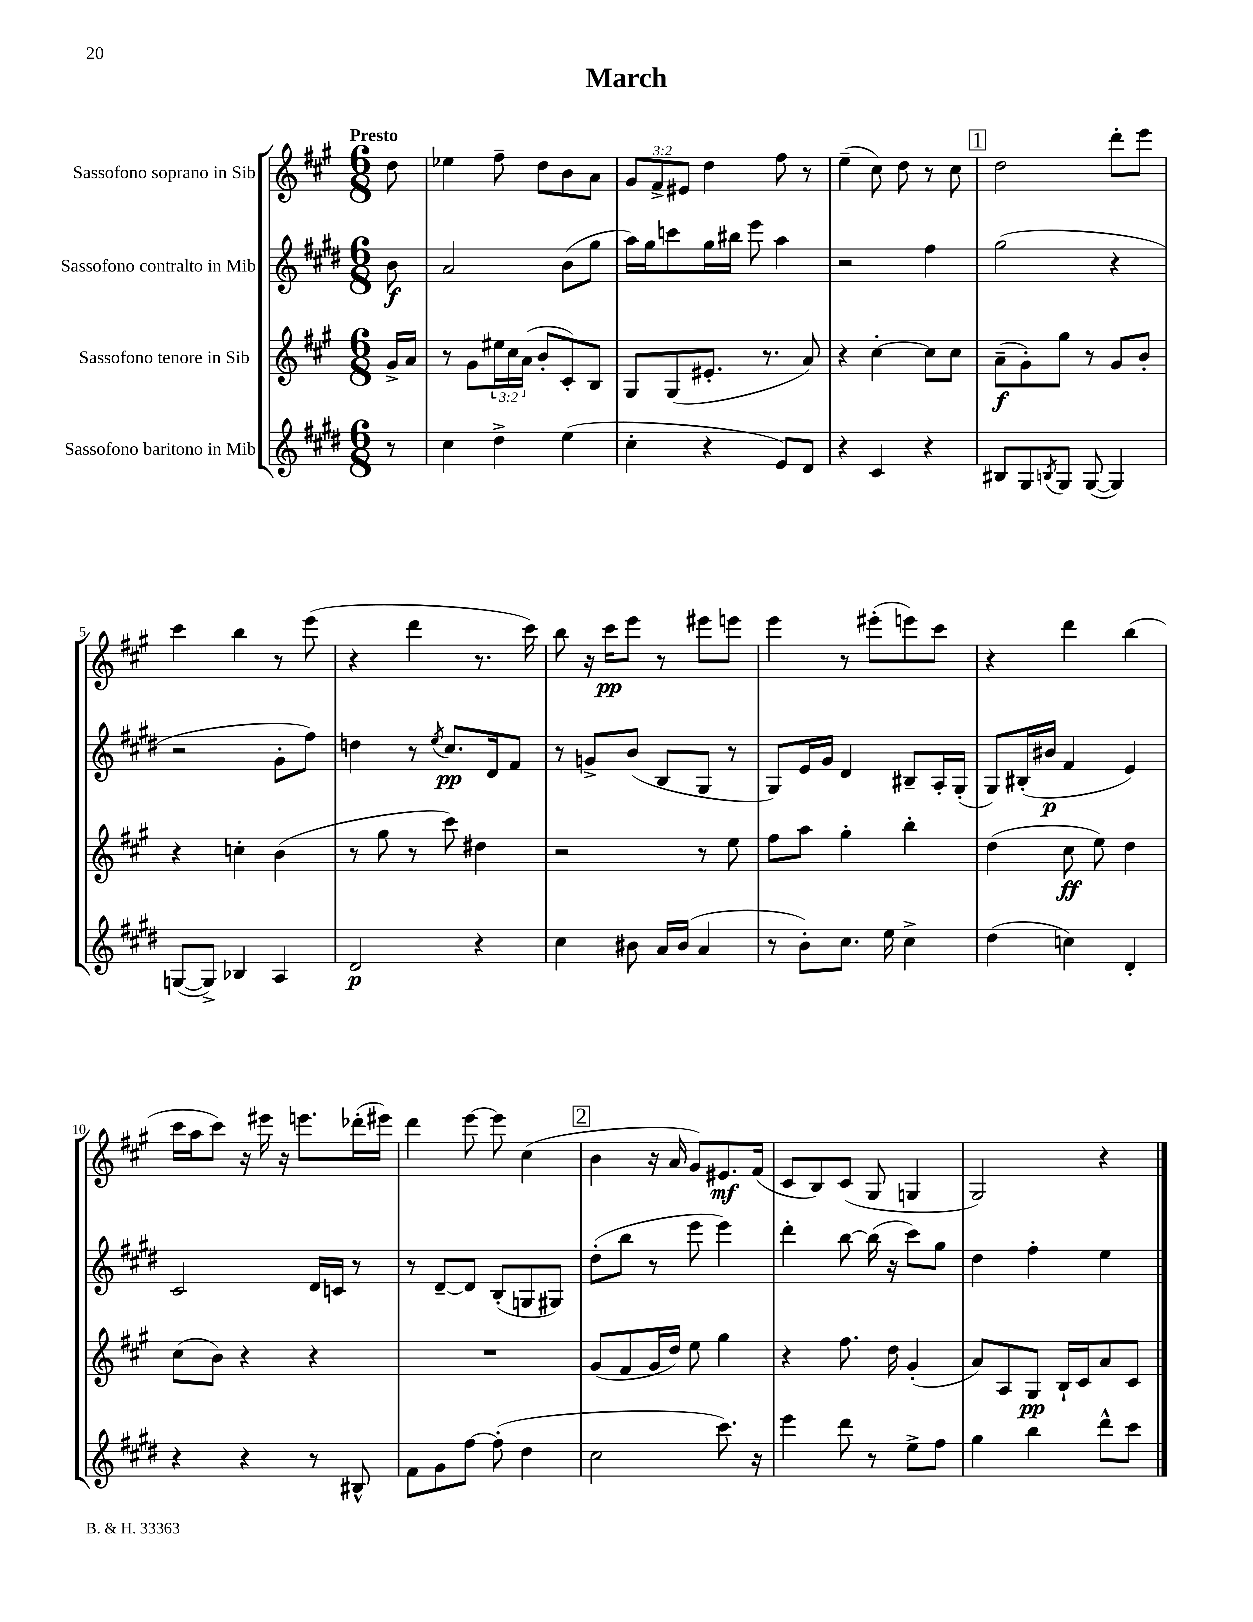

**kern	**kern	**kern	**kern
*staff4	*staff3	*staff2	*staff1
*clefG2	*clefG2	*clefG2	*clefG2
*k[f#c#g#d#]	*k[f#c#g#]	*k[f#c#g#d#]	*k[f#c#g#]
*M6/8	*M6/8	*M6/8	*M6/8
8r	16g#^/LL	8b\	8dd\
.	16a/JJ	.	.
=	=	=	=
4cc#\	8r	2a/	4ee-\
.	8g#\L	.	.
4dd#^\	24ee#\L	.	8ff#~\
.	24cc#\	.	.
.	(24a\JJ	.	.
.	8b'/L	.	8dd\L
(4ee\	8c#'/)	(8b\L	8b\
.	8B/J	8gg#\J	8a\J
=	=	=	=
4cc#'\	8G#/L	16aa\LL)	12g#/L
.	.	16gg#\J	.
.	.	.	12f#^/
.	(8G#/	8ccc\	.
.	.	.	12e#/J
4r	8.e#'/J	16gg#\L	4dd\
.	.	16bb#\JJ	.
.	.	8eee\	.
.	8.r	.	.
8e/L)	.	4aa\	8ff#\
8d#/J	8a/)	.	8r
=	=	=	=
4r	4r	2r	(4ee~\
4c#/	[4cc#'\	.	8cc#\)
.	.	.	8dd\
4r	8cc#\]L	4ff#\	8r
.	8cc#\J	.	8cc#\
=	=	=	=
8B#/L	(8a~\L	(2gg#\	2dd\
8G#/	8g#'\)	.	.
8qB/	.	.	.
8G#/J	8gg#\J	.	.
([8G#/	8r	.	.
4G#/])	8g#/L	4r	8ddd'\L
.	8b'/J	.	8eee\J
=	=	=	=
([8G/L	4r	2r	4ccc#\
8G^/]J)	.	.	.
4B-/	4cc'\	.	4bb\
4A/	(4b\	8g#'\L	8r
.	.	8ff#\J)	(8eee\
=	=	=	=
2d#/	8r	4dd\	4r
.	8gg#\	.	.
.	8r	8r	4ddd\
.	.	8qee/	.
.	8ccc#\)	8.cc#/L	.
4r	4dd#\	.	8.r
.	.	16d#/k	.
.	.	8f#/J	.
.	.	.	16ccc#\)
=	=	=	=
4cc#\	2r	8r	8bb\
.	.	8g^/L	16r
.	.	.	16ccc#\LK
8b#\	.	(8b/J	8eee\J
16a/LL	.	8B/L	8r
(16b#/JJ	.	.	.
4a/	8r	8G#/J	8eee#\L
.	8ee\	8r	8eee\J
=	=	=	=
8r	8ff#\L	8G#/L)	4eee\
8b'\L)	8aa\J	16e/L	.
.	.	16g#/JJ	.
8.cc#\J	4gg#'\	4d#/	8r
.	.	.	(8eee#'\L
16ee\	.	.	.
4cc#^\	4bb'\	8B#~/L	8eee\)
.	.	16A'/L	8ccc#\J
.	.	(16G#'/JJ	.
=	=	=	=
(4dd#\	(4dd\	8G#/L)	4r
.	.	(16B#'/L	.
.	.	16b#/JJ	.
4cc\)	8cc#\	4f#/	4ddd\
.	8ee\)	.	.
4d#'/	4dd\	4e/)	(4bb\
=	=	=	=
4r	(8cc#\L	2c#/	16ccc#\LL
.	.	.	16aa\J
.	8b\J)	.	8ccc#\J)
4r	4r	.	16r
.	.	.	16eee#\
.	.	.	16r
.	.	.	8.eee\L
8r	4r	16d#/LL	.
.	.	16c/JJ	.
8B#^^/	.	8r	(16ddd-'\L
.	.	.	16eee#\JJ)
=	=	=	=
8f#\L	2.r	8r	4ddd\
8g#\	.	[8d#~/L	.
[8ff#\J	.	8d#/]J	[8eee\
(8ff#'\]	.	(8B'/L	8eee\]
4dd#\	.	8G/	(4cc#\
.	.	8G#/J)	.
=	=	=	=
2cc#\	(8g#/L	(8dd#'\L	4b\
.	8f#/	8bb\J	.
.	16g#/L	8r	16r
.	16dd/JJ)	.	16a/
.	8ee\	8eee\	8g#/L)
8.ccc#\)	4gg#\	4eee\)	8.e#/
16r	.	.	(16f#/Jk
=	=	=	=
4eee\	4r	4ddd#'\	8c#/L
.	.	.	8B/)
8ddd#\	8.ff#\	[8bb\	(8c#/J
8r	.	(16bb\]	8G#/
.	16dd\	16r	.
8ee^\L	(4g#'/	8ccc#\L)	4G/
8ff#\J	.	8gg#\J	.
=	=	=	=
4gg#\	8a/L)	4dd#\	2G#/)
.	8A/	.	.
4bb\	8G#/J	4ff#'\	.
.	16B`/LL	.	.
.	16c#/J	.	.
8ddd#^^\L	8a/	4ee\	4r
8ccc#\J	8c#/J	.	.
==	==	==	==
*-	*-	*-	*-
